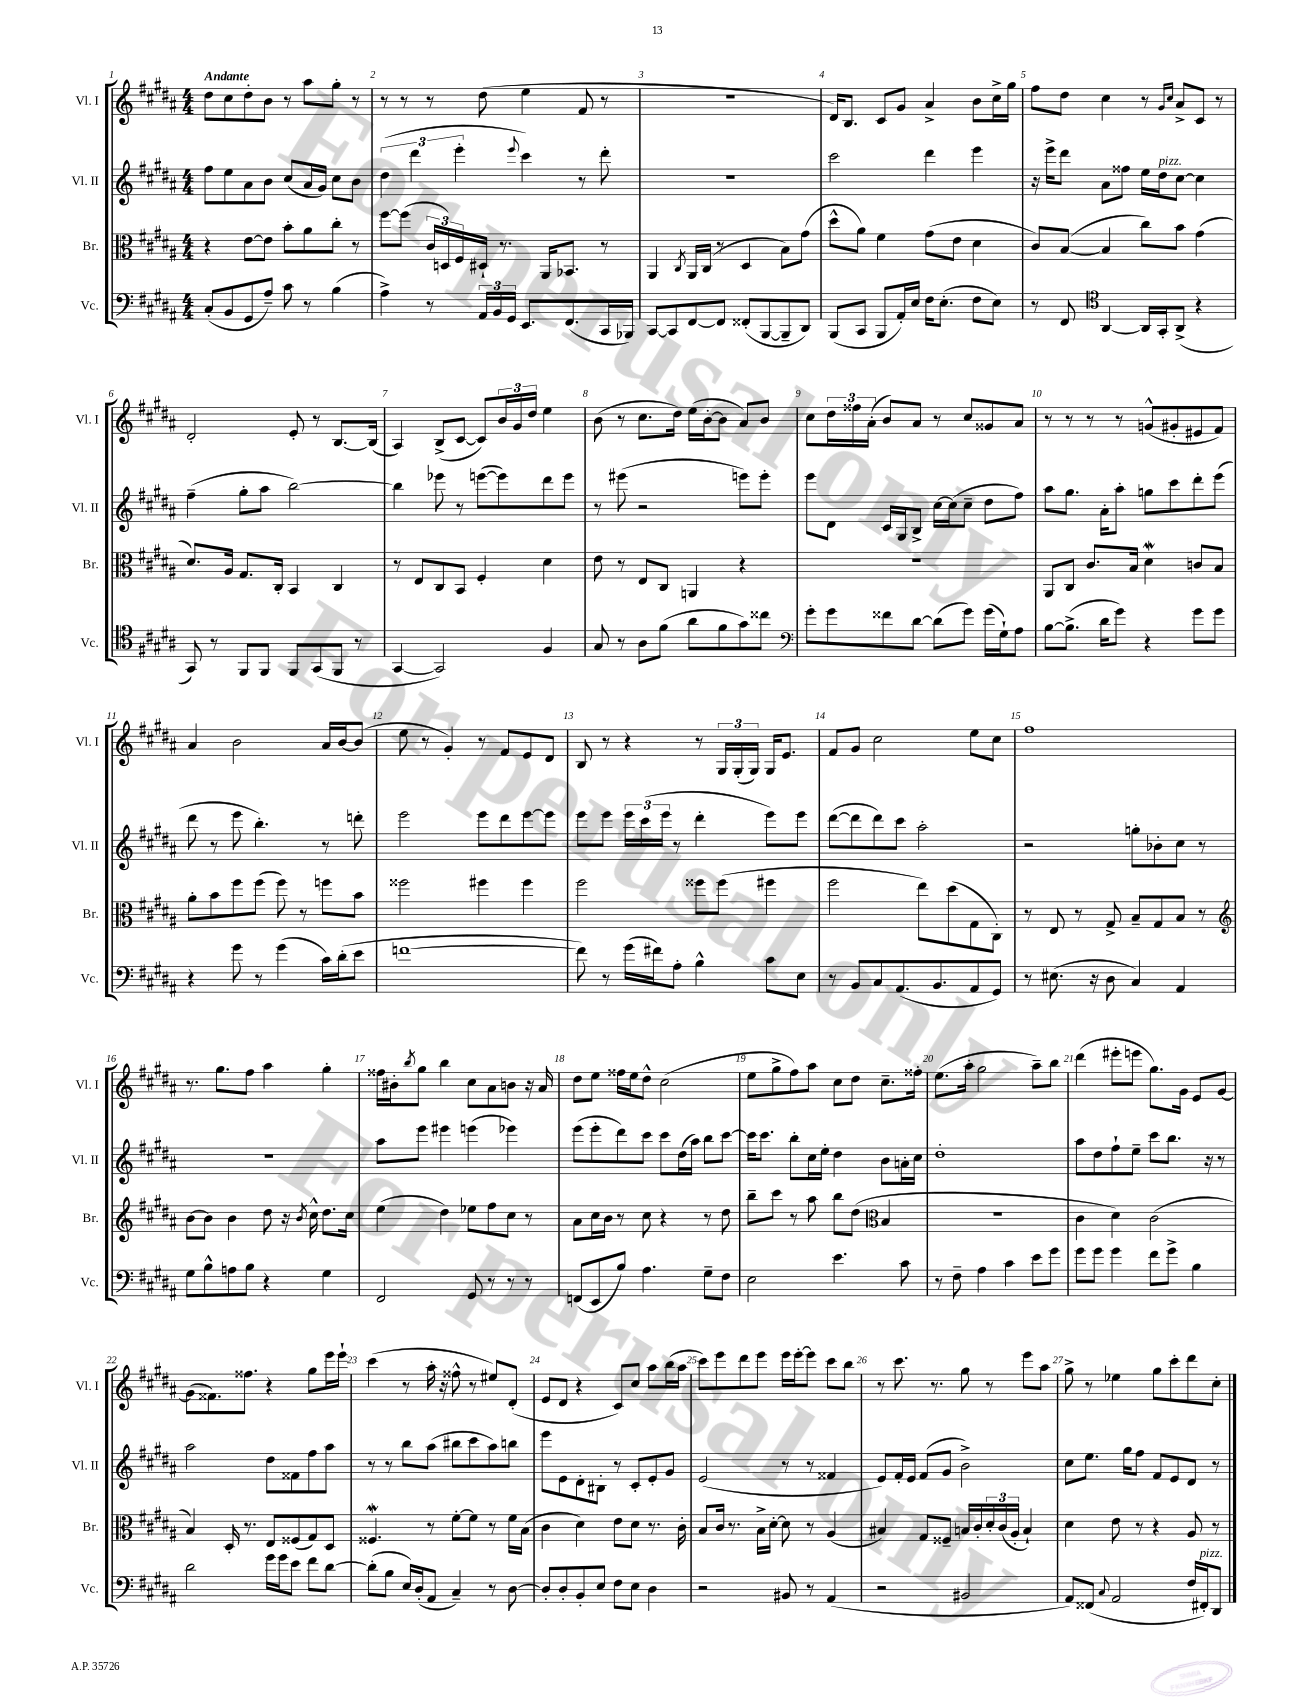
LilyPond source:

<<
\new StaffGroup <<
\new Staff = "s0" \with { instrumentName = "Vl. I" shortInstrumentName = "Vl. I" } {
    \clef treble \key b \major \numericTimeSignature \time 4/4 \tempo "Andante"
    dis''8 cis''8 dis''8-. b'8 r8 ais''8 gis''8-. r8 |
    r8 r8 r8 dis''8( e''4 fis'8 r8 |
    R1 |
    dis'16) b8. cis'8 gis'8 ais'4-> b'8 cis''16-> gis''16 |
    fis''8 dis''8 cis''4 r8 \grace { gis'16 cis''16 } ais'8-> cis'8 r8 |
    dis'2-. e'8-. r8 b8.~ b16( |
    ais4) b8->( cis'8~ cis'8) \tuplet 3/2 { b'16 gis'16 dis''16 } e''4 |
    b'8( r8 cis''8. dis''16) e''16( b'16~-. b'8 ais'8) b'8 |
    cis''8 \tuplet 3/2 { dis''16 fisis''16 ais'16-.( } b'8) ais'8 r8 cis''8 gisis'8 ais'8 |
    r8 r8 r8 r8 g'8-^( gis'8-. eis'8 fis'8) |
    ais'4 b'2 ais'16 b'16~ b'8( |
    e''8 r8 gis'4-.) r8 fis'8 e'8 dis'8 |
    b8 r8 r4 r8 \tuplet 3/2 { gis16 gis16-.( gis16) } gis16 e'8. |
    fis'8 gis'8 cis''2 e''8 cis''8 |
    fis''1 |
    r8. gis''8. fis''8 ais''4 gis''4-. |
    fisis''16 bis'16-. \acciaccatura { b''8 } gis''8 b''4 cis''8 ais'8 b'8 r16 ais'16 |
    dis''8 e''8 fisis''16 e''16 dis''8-^ cis''2( |
    e''8 gis''8-> fis''8) ais''8 cis''8 dis''8 cis''8.-- fisis''16-. |
    e''8.( ais''16-. gis''2 ais''8--) b''8 |
    dis'''4( eis'''8-. e'''8 gis''8.) gis'16 e'8 gis'8~ |
    gis'8( fisis'8.) fisis''8. r4 gis''8 e'''16 e'''16-! |
    cis'''4( r8 ais''16-. r16 fisis''8-^ r8 eis''8) dis'8-.( |
    e'8 dis'8 r4 cis'8) cis''8 ais''8 b''16( ais''16 |
    cis'''8) e'''8 dis'''8 e'''8 e'''16 e'''16~-. e'''8 cis'''8 b''8 |
    r8 cis'''8. r8. gis''8 r8 e'''8 ais''8 |
    gis''8-> r8 ees''4 gis''8 cis'''8-. dis'''8 cis''8-. \bar "|." |
}
\new Staff = "s1" \with { instrumentName = "Vl. II" shortInstrumentName = "Vl. II" } {
    \clef treble \key b \major \numericTimeSignature \time 4/4
    fis''8 e''8 ais'8 b'8 cis''8( ais'16 gis'16) cis''8 b'8 |
    \tuplet 3/2 { dis''4( dis'''4 e'''4-. } \appoggiatura { e'''8 } cis'''4) r8 dis'''8-. |
    R1 |
    cis'''2 dis'''4 e'''4 |
    r16 e'''16-> dis'''8 ais'8 fisis''8 e''16 dis''16^\markup { \italic "pizz." } cis''8~ cis''4 |
    fis''4--( gis''8-. ais''8 b''2~) |
    b''4 ees'''8 r8 e'''8~( e'''8) dis'''8 e'''8 |
    r8 eis'''8( r2 e'''8) e'''8-. |
    e'''8 dis'8 cis'16 gis16 b8-> cis''16~ cis''16( cis''8-- dis''8 fis''8) |
    ais''8 gis''8. ais'16-. ais''8-. g''8 cis'''8 dis'''8-. e'''8( |
    dis'''8 r8 e'''8 b''4.-.) r8 d'''8-. |
    e'''2 e'''8 dis'''8 e'''8~ e'''8 |
    e'''8 e'''8 \tuplet 3/2 { e'''16 cis'''16( e'''16 } r8 dis'''4-. e'''8) e'''8 |
    dis'''8~( dis'''8 dis'''8) cis'''8 ais''2-. |
    r2 g''8-. bes'8-. cis''8 r8 |
    R1 |
    ais''8 e'''8 eis'''4 e'''4( ees'''4) |
    e'''8( e'''8-. dis'''8) cis'''8 cis'''8 dis''16( ais''16) b''8 cis'''8~ |
    cis'''16 cis'''8. b''8-. cis''16 e''16-. dis''4 b'8 a'16-. cis''16 |
    dis''1-. |
    ais''8 dis''8 fis''8-! e''8-- cis'''8 b''8. r16 r8 |
    ais''2 dis''8 fisis'8 fis''8 ais''8 |
    r8 r8 b''8 ais''8( bis''8 cis'''8 ais''8) b''8 |
    e'''8 e'8 dis'8-. bis8-. r8 cis'8-. e'8-. gis'8 |
    e'2( r8 r8 fisis'4 |
    e'8) fis'16-. e'16 fis'8( gis'8 b'2->) |
    cis''8 e''8. gis''16 fis''8 fis'8 e'8 dis'8 r8 \bar "|." |
}
\new Staff = "s2" \with { instrumentName = "Br." shortInstrumentName = "Br." } {
    \clef alto \key b \major \numericTimeSignature \time 4/4
    r4 e'8~ e'8 b'8-. ais'8 cis''8-. r8 |
    fis''8~ fis''8( \tuplet 3/2 { cis'16 d16) fis16 } dis16-! r8. ais,16 bes,8. r8 |
    ais,4 \acciaccatura { cis8 } ais,16 cis16( r8 dis4 b8) gis'8( |
    dis''8-^ ais'8) fis'4 gis'8( e'8 dis'4 |
    cis'8) b8~( b4 cis''8) b'8 gis'4( |
    dis'8.) ais16 gis8. cis16-. b,4 cis4 |
    r8 e8 cis8 b,8 fis4-. dis'4 |
    e'8 r8 e8 cis8 a,4 r4 |
    r1 |
    ais,8 cis8 cis'8. b16 dis'4\mordent c'8 b8 |
    ais'8-. b'8 fis''8 fis''8( fis''8) r8 f''8 b'8 |
    fisis''2 fis''4 fis''4 |
    fis''2 fisis''8 fisis''8( fis''4 |
    fis''2 e''8) dis''8( gis8 cis8-.) |
    r8 e8 r8 gis8-> b8-- gis8 b8 r8 |
    \clef treble b'8~ b'8 b'4 dis''8 r16 \acciaccatura { b'8 } cis''16-^ dis''8. cis''16 |
    e''4( dis''4) ees''8 fis''8 cis''8 r8 |
    ais'8 cis''16 b'16 r8 cis''8 r4 r8 dis''8 |
    b''8-- cis'''8 r8 ais''8 b''8 dis''8( \clef alto b4 |
    R1 |
    cis'4 dis'4) cis'2( |
    b4) dis16-. r8. e8 fisis8( gis8) dis8 |
    fisis4.\mordent r8 fis'8~-. fis'8 r8 fis'16 b16( |
    cis'4 dis'4) e'8 dis'8 r8. cis'16-. |
    b8 cis'16 r8. b16-> dis'16~-. dis'8 r8 ais4( |
    bis4) gis8 fisis8-- b16 cis'16-. \tuplet 3/2 { dis'16-. cis'16( ais16-. } b4-!) |
    dis'4 e'8 r8 r4 ais8 r8 \bar "|." |
}
\new Staff = "s3" \with { instrumentName = "Vc." shortInstrumentName = "Vc." } {
    \clef bass \key b \major \numericTimeSignature \time 4/4
    cis8-.( b,8 gis,8 ais8--) cis'8 r8 b4( |
    ais4->) r8 \tuplet 3/2 { ais,16 b,16 gis,16 } e,8. fis,8.( cis,16 bes,,16) |
    cis,8~ cis,8 fis,8~ fis,8 fisis,8-.( b,,8~ b,,8-- dis,8) |
    b,,8( cis,8 b,,8 ais,16-.) e16 fis16 e8.-.( fis8 e8) |
    r8 fis,8 \clef tenor ais,4~ ais,16 gis,16-. ais,8->( r4 |
    gis,8) r8 fis,8 fis,8 fis,8 gis,8( fis,8 r8 |
    gis,4~ gis,2) fis4 |
    gis8 r8 ais8 fis'8( ais'8 fis'8 gis'8) cisis''8 |
    \clef bass gis'8-. gis'8 fisis'8 dis'8~ dis'8( gis'8) gis'16( gis16-!) ais8 |
    b8~ b8.->( dis'16 gis'8) r4 gis'8 gis'8 |
    r4 gis'8 r8 gis'4( cis'16) dis'16-.( e'8 |
    f'1~ |
    f'8) r8 gis'16( fis'16) ais8-. b4-^ cis'8 e8 |
    r8 b,8 cis8 ais,8.( b,8. ais,8 gis,8) |
    r8 eis8.( r16 dis8 cis4) ais,4 |
    gis8 b8-^ a8 b8 r4 gis4 |
    fis,2 gis,8 r8 r8 r8 |
    f,8( e,8 b8) ais4. gis8-- fis8 |
    e2 e'4. cis'8 |
    r8 fis8-- ais4 cis'4 e'8 gis'8 |
    gis'8 gis'8 gis'4 fis'8 gis'8-> b4 |
    dis'2 gis'16 gis'16 e'8 fis'8 dis'8~ |
    dis'8-.( b8 e16) dis16-.( ais,8 cis4--) r8 dis8~ |
    dis8-. dis8-. b,8-. e8 fis8 e8 dis4 |
    r2 bis,8 r8 ais,4( |
    r2 bis,2 |
    ais,8) fisis,8( \appoggiatura { cis8 } ais,2 fis16 fis,16-.^\markup { \italic "pizz." }) dis,8 \bar "|." |
}
>>
>>
\layout { \context { \Score \override BarNumber.break-visibility = ##(#f #t #t) barNumberVisibility = #all-bar-numbers-visible } }
